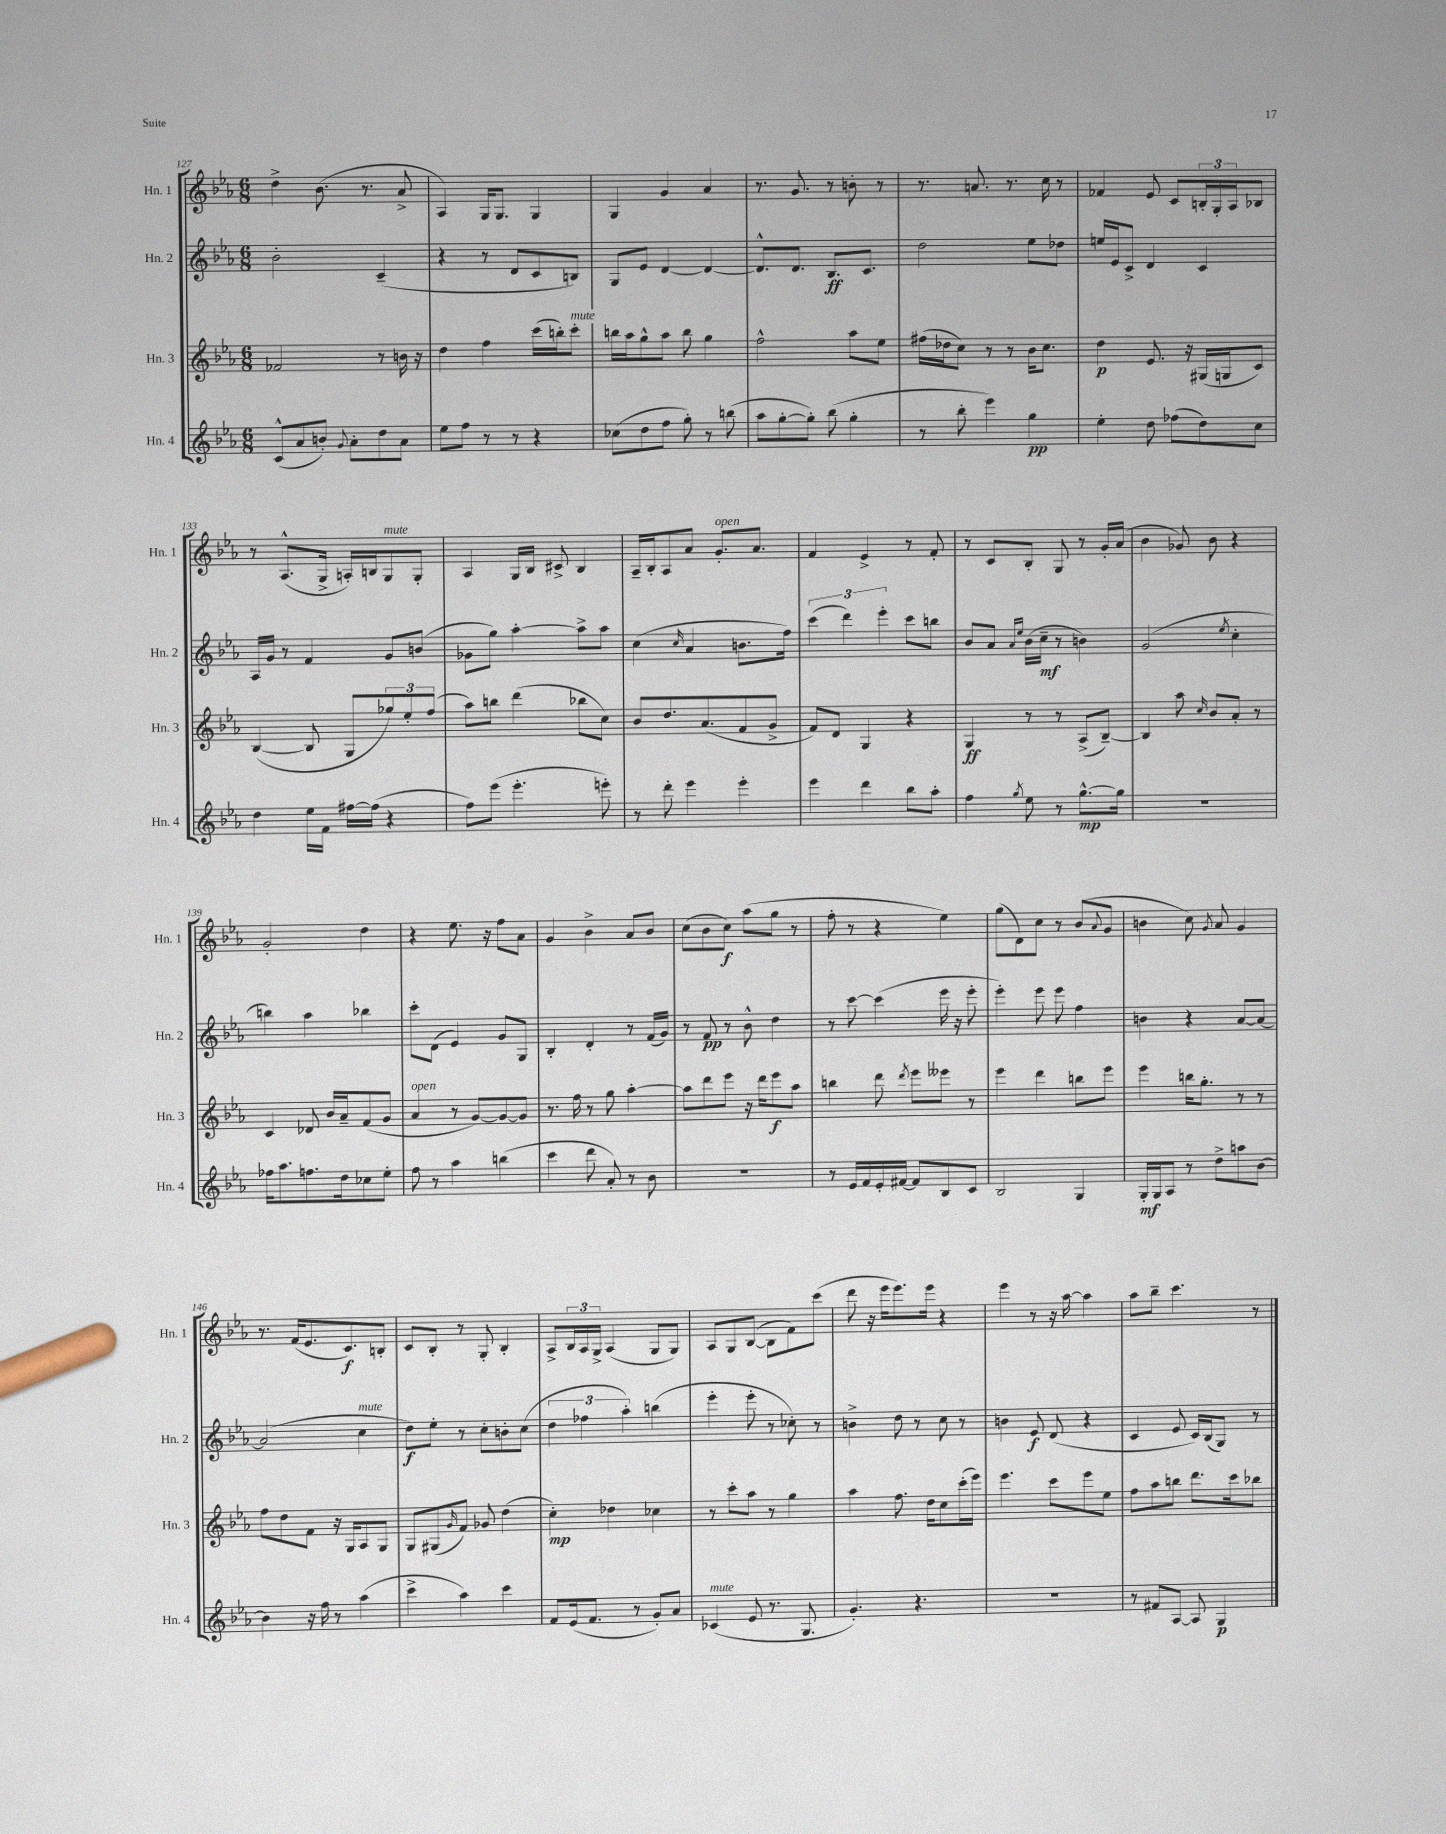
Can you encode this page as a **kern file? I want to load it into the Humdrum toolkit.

**kern	**dynam	**kern	**dynam	**kern	**dynam	**kern	**dynam
*part4	*part4	*part3	*part3	*part2	*part2	*part1	*part1
*staff4	*staff4	*staff3	*staff3	*staff2	*staff2	*staff1	*staff1
*I"Hn. 4	*	*I"Hn. 3	*	*I"Hn. 2	*	*I"Hn. 1	*
*I'Hn. 4	*	*I'Hn. 3	*	*I'Hn. 2	*	*I'Hn. 1	*
*clefG2	*	*clefG2	*	*clefG2	*	*clefG2	*
*k[b-e-a-]	*	*k[b-e-a-]	*	*k[b-e-a-]	*	*k[b-e-a-]	*
*M6/8	*	*M6/8	*	*M6/8	*	*M6/8	*
=127	=127	=127	=127	=127	=127	=127	=127
(8c^^/L	.	2f-X/	.	2b-'\	.	4dd^\	.
8a-/	.	.	.	.	.	.	.
8bn'/J)	.	.	.	.	.	(8.b-\	.
8qqg/	.	.	.	.	.	.	.
8a-'\L	.	.	.	.	.	.	.
.	.	.	.	.	.	8.r	.
8dd\	.	8r	.	(4c~/	.	.	.
8a-\J	.	16bn\	.	.	.	8a-^/	.
.	.	16r	.	.	.	.	.
=128	=128	=128	=128	=128	=128	=128	=128
8ee-\L	.	4dd\	.	4r	.	4A-/)	.
8ff\J	.	.	.	.	.	.	.
8r	.	4ff\	.	8r	.	16G/KL	.
.	.	.	.	.	.	8.G/J	.
8r	.	.	.	8d/L	.	.	.
4r	.	(16ccc\LL	.	8c/	.	4G/	.
.	.	16bbn'\J)	.	.	.	.	.
!	!	!LO:TX:a:i:t=mute	!	!	!	!	!
.	.	8ccc'\J	.	8Bn/J)	.	.	.
=129	=129	=129	=129	=129	=129	=129	=129
(8cc-X\L	.	16bbn\LL	.	8G/L	.	4G/	.
.	.	16aa-\J	.	.	.	.	.
8dd\	.	8gg^^\	.	8e-/J	.	.	.
8ff\J	.	8aa-\J	.	[4d/	.	4g/	.
8gg'\)	.	8bb\	.	.	.	.	.
8r	.	4gg\	.	4d/_	.	4a-/	.
(8bbn\	.	.	.	.	.	.	.
=130	=130	=130	=130	=130	=130	=130	=130
8aa-\L	.	2ff^^\	.	8.d^^/L]	.	8.r	.
[8gg'\	.	.	.	.	.	.	.
.	.	.	.	8.d/J	.	8.g/	.
8gg'\J])	.	.	.	.	.	.	.
(8bb-\	.	.	.	8.B-/L	ff	8r	.
4gg'\	.	8aa-\L	.	.	.	8bn'\	.
.	.	.	.	8.c/J	.	.	.
.	.	8ee-\J	.	.	.	8r	.
=131	=131	=131	=131	=131	=131	=131	=131
8r	.	(16ff#X\LL	.	2dd\	.	8.r	.
.	.	16dd-X\J	.	.	.	.	.
8bb-'\	.	8cc\J)	.	.	.	.	.
.	.	.	.	.	.	8.an/	.
4eee-\)	.	8r	.	.	.	.	.
.	.	8r	.	.	.	8.r	.
4gg\	pp	16b-\KL	.	8ee-\L	.	.	.
.	.	8.cc\J	.	.	.	16cc\	.
.	.	.	.	8dd-X\J	.	8r	.
=132	=132	=132	=132	=132	=132	=132	=132
4ee-'\	.	4dd\	p	16een/LL	.	4f-X/	.
.	.	.	.	16e-/J	.	.	.
.	.	.	.	8c^/J	.	.	.
8dd\	.	8.e-/	.	4d/	.	8e-/	.
(8ff-X\L	.	.	.	.	.	8c/L	.
.	.	16r	.	.	.	.	.
8dd\)	.	(16G#X/LL	.	4c/	.	24Bn'/L	.
.	.	.	.	.	.	24G'/	.
.	.	16Gn/J	.	.	.	.	.
.	.	.	.	.	.	24A-/J	.
8cc\J	.	8c/J)	.	.	.	8B-X/J	.
!!LO:LB:g=z
=133	=133	=133	=133	=133	=133	=133	=133
4dd\	.	([4B-/	.	16A-/LL	.	8r	.
.	.	.	.	16g/JJ	.	.	.
.	.	.	.	8r	.	(8.A-^^/L	.
16ee-\LL	.	8B-/]	.	4f/	.	.	.
16f\JJ	.	.	.	.	.	16G^/Jk	.
[16ff#X\LL	.	8G/L	.	.	.	16An'/LL)	.
(16ff#\JJ]	.	.	.	.	.	16Bn/J	.
!	!	!	!	!	!	!LO:TX:a:i:t=mute	!
4r	.	12gg-X/)	.	8g/L	.	8G/	.
.	.	12ee-'/	.	.	.	.	.
.	.	.	.	(8bn/J	.	8G'/J	.
.	.	(12ff/J	.	.	.	.	.
=134	=134	=134	=134	=134	=134	=134	=134
8ff\L)	.	8aa-\L)	.	8g-X\L	.	4A-/	.
(8eee-\J	.	8bbn\J	.	8gg\J)	.	.	.
4.eee-'\	.	(4ddd\	.	[4aa-'\	.	16G/LL	.
.	.	.	.	.	.	16B-/JJ	.
.	.	.	.	.	.	8c#X^/	.
.	.	8bb-X\L	.	8aa-^\L]	.	4B-/	.
8eeen'\)	.	8cc\J)	.	8aa-\J	.	.	.
=135	=135	=135	=135	=135	=135	=135	=135
8r	.	8b-/L	.	(4cc\	.	16A-~/LL	.
.	.	.	.	.	.	16B-'/J	.
8ddd'\	.	8.dd/	.	.	.	8A-/	.
.	.	.	.	16qqcc/	.	.	.
4eee-\	.	.	.	4a-/	.	8a-/J	.
.	.	(8.a-/	.	.	.	.	.
!	!	!	!	!	!	!LO:TX:a:i:t=open	!
.	.	.	.	.	.	8.g'/L	.
4eee-'\	.	8f/	.	8.bn\L	.	.	.
.	.	.	.	.	.	8.a-/J	.
.	.	8g^/J	.	.	.	.	.
.	.	.	.	16ff\Jk)	.	.	.
=136	=136	=136	=136	=136	=136	=136	=136
4eee-\	.	8f/L)	.	(6ccc\	.	4f/	.
.	.	8d/J	.	.	.	.	.
.	.	.	.	6ddd\)	.	.	.
4ddd\	.	4G/	.	.	.	4e-^/	.
.	.	.	.	6eee-'\	.	.	.
8bb-\L	.	4r	.	8ccc\L	.	8r	.
8aa-'\J	.	.	.	8bbn\J	.	8f'/	.
=137	=137	=137	=137	=137	=137	=137	=137
4ff\	.	4G/	ff	8b-/L	.	8r	.
.	.	.	.	8a-/J	.	8c/L	.
.	.	.	.	16qqa-/LL	.	.	.
8qgg/	.	.	.	16qqee-/JJ	.	.	.
8ee-\	.	8r	.	(16b-\LL	.	8B-'/J	.
.	.	.	.	16cc~\JJ	mf	.	.
8r	.	8r	.	8r	.	8G/	.
[8.gg^^\L	mp	(8A-^/L	.	4bn\)	.	8r	.
.	.	[8B-~/J)	.	.	.	16g'/LL	.
16gg\Jk]	.	.	.	.	.	(16a-/JJ	.
=138	=138	=138	=138	=138	=138	=138	=138
2.r	.	4B-/]	.	(2g/	.	4b-\	.
.	.	8aa-\	.	.	.	8g-X/)	.
.	.	16qqcc/	.	.	.	.	.
.	.	8b-/L	.	.	.	8b-\	.
.	.	.	.	8qee-/	.	.	.
.	.	8a-'/J	.	4cc'\	.	4r	.
.	.	8r	.	.	.	.	.
!!LO:LB:g=z
=139	=139	=139	=139	=139	=139	=139	=139
16ff-X\KL	.	4c/	.	4bbn\)	.	2g'/	.
8.aa-\	.	.	.	.	.	.	.
8.ffn\	.	8d-X/	.	4aa-\	.	.	.
.	.	16b-/LL	.	.	.	.	.
16dd\k	.	16a-~/J	.	.	.	.	.
8cc-X\	.	(8f/	.	4bb-X\	.	4dd\	.
8ee-'\J	.	8g/J	.	.	.	.	.
=140	=140	=140	=140	=140	=140	=140	=140
!	!	!LO:TX:a:i:t=open	!	!	!	!	!
8ff\	.	4a-/	.	8ccc'\L	.	4r	.
8r	.	.	.	(8d\J	.	.	.
4aa-\	.	8r	.	4e-/)	.	8.ee-\	.
.	.	[8g/L)	.	.	.	.	.
.	.	.	.	.	.	16r	.
(4bbn\	.	8g/_	.	8g/L	.	8ff\L	.
.	.	8g/J]	.	8G/J	.	8a-\J	.
=141	=141	=141	=141	=141	=141	=141	=141
4ccc\	.	8.r	.	4B-'/	.	4g/	.
.	.	16ff\	.	.	.	.	.
8ddd\	.	8r	.	4d'/	.	4b-^\	.
8a-'/)	.	8gg\	.	.	.	.	.
8r	.	[4aa-'\	.	8r	.	8a-/L	.
8b-\	.	.	.	(16f/LL	.	8b-/J	.
.	.	.	.	16g/JJ)	.	.	.
=142	=142	=142	=142	=142	=142	=142	=142
2.r	.	8aa-\L]	.	8r	.	(8cc\L	.
.	.	8ddd\	.	8f/	pp	8b-\	.
.	.	8eee-\J	.	8r	.	8cc\J)	f
.	.	16r	.	8b-^^\	.	(8aa-\L	.
.	.	16ddd\KL	.	.	.	.	.
.	.	8eee-\	f	4dd\	.	8gg\J	.
.	.	8aa-\J	.	.	.	8r	.
=143	=143	=143	=143	=143	=143	=143	=143
8r	.	4bbn\	.	8r	.	8ff'\	.
16e-/LL	.	.	.	[8ccc\	.	8r	.
16f/	.	.	.	.	.	.	.
16e-'/	.	8ddd\	.	(4ccc\]	.	4r	.
[16f#X/JJ	.	.	.	.	.	.	.
.	.	8qddd/	.	.	.	.	.
8f#/L]	.	8eee-\L	.	.	.	.	.
8B-/	.	8eee--X\J	.	16eee-\	.	4ee-\)	.
.	.	.	.	16r	.	.	.
8c/J	.	8r	.	8eee-'\	.	.	.
=144	=144	=144	=144	=144	=144	=144	=144
2B-/	.	4eee-\	.	4eee-'\)	.	(8gg\L	.
.	.	.	.	.	.	8d\)	.
.	.	4ddd\	.	8eee-\	.	8cc\J	.
.	.	.	.	8eee-\	.	8r	.
4G/	.	8bbn\L	.	4ff\	.	(8b-/L	.
.	.	.	.	.	.	8qqa-/	.
.	.	8eee-\J	.	.	.	8g/J	.
=145	=145	=145	=145	=145	=145	=145	=145
16G'/LL	mf	4eee-\	.	4bn\	.	4bn\	.
16G/J	.	.	.	.	.	.	.
8A-/J	.	.	.	.	.	.	.
8r	.	16bbn\KL	.	4r	.	8cc\)	.
.	.	8.gg'\J	.	.	.	.	.
.	.	.	.	.	.	8qg/	.
8dd^\L	.	.	.	.	.	8a-/	.
8aan\	.	8r	.	[8a-/L	.	4g/	.
[8b-\J	.	8r	.	8a-/J_	.	.	.
!!LO:LB:g=z
=146	=146	=146	=146	=146	=146	=146	=146
4b-\]	.	8ff\L	.	(2a-/]	.	8.r	.
.	.	8dd\	.	.	.	.	.
.	.	.	.	.	.	(16f/KL	.
16r	.	8f\J	.	.	.	8.e-/	.
16ff\	.	.	.	.	.	.	.
8r	.	16r	.	.	.	.	.
.	.	16G/KL	.	.	.	8.c/)	f
!	!	!	!	!LO:TX:a:i:t=mute	!	!	!
(4aa-\	.	8A-/	.	4cc\	.	.	.
.	.	8G/J	.	.	.	8Bn'/J	.
=147	=147	=147	=147	=147	=147	=147	=147
4ccc^\	.	8G/L	.	8dd\L)	f	8c/L	.
.	.	(8G#X/	.	8ee-'\J	.	8B-'/J	.
.	.	16qqg/	.	.	.	.	.
4aa-\)	.	8f/J)	.	8r	.	8r	.
.	.	8g-X/	.	8cc'\L	.	8G'/	.
4ccc\	.	(4dd\	.	8bn'\	.	4B-'/	.
.	.	.	.	(8cc\J	.	.	.
=148	=148	=148	=148	=148	=148	=148	=148
8f/L	.	4cc'\)	mp	6dd\	.	8A-^/L	.
(16e-/k	.	.	.	.	.	24B-/L	.
.	.	.	.	6ff-X\	.	24A-/	.
8.f/J	.	.	.	.	.	.	.
.	.	.	.	.	.	24G^/JJ	.
.	.	4dd-X\	.	.	.	(4A-/	.
.	.	.	.	6aa-'\)	.	.	.
8r	.	.	.	.	.	.	.
8g'/L)	.	4cc-X\	.	(4bbn\	.	8G/L	.
8a-/J	.	.	.	.	.	8G/J)	.
=149	=149	=149	=149	=149	=149	=149	=149
!LO:TX:a:i:t=mute	!	!	!	!	!	!	!
(4c-X/	.	8r	.	4eee-'\	.	8A-/L	.
.	.	8ccc'\L	.	.	.	8G/	.
8e-/	.	8aa-\J	.	8eee-'\	.	([8B-/J	.
8.r	.	8r	.	8r	.	8B-\L]	.
.	.	4gg\	.	8cc-X'\)	.	8f\)	.
8.G/	.	.	.	.	.	.	.
.	.	.	.	8r	.	(8ccc\J	.
=150	=150	=150	=150	=150	=150	=150	=150
4.g'/)	.	4aa-\	.	4bn^\	.	8ddd\	.
.	.	.	.	.	.	16r	.
.	.	.	.	.	.	16eee-\KL	.
.	.	8.ff\	.	8dd\	.	8.eee-\)	.
4.r	.	.	.	8r	.	.	.
.	.	16dd\KL	.	.	.	16eee-\Jk	.
.	.	8cc\	.	8cc\	.	4r	.
.	.	(16ccc'\L	.	8r	.	.	.
.	.	16eee-\JJ)	.	.	.	.	.
=151	=151	=151	=151	=151	=151	=151	=151
2.r	.	4.eee-\	.	4bn\	.	4eee-\	.
.	.	.	.	8e-/	f	8r	.
.	.	8ccc\L	.	(8d/	.	16r	.
.	.	.	.	.	.	[16aa-\	.
.	.	8eee-\	.	4r	.	4aa-\]	.
.	.	8ee-\J	.	.	.	.	.
=152	=152	=152	=152	=152	=152	=152	=152
8r	.	8ff\L	.	4c/	.	8aa-\L	.
8f#X/L	.	8aa-\	.	.	.	8bb-~\J	.
[8A-/J	.	8bbn\J	.	8e-/	.	4.ccc\	.
8A-/]	.	8.ddd\L	.	16c/LL)	.	.	.
.	.	.	.	(16B-/J	.	.	.
4G/	p	.	.	8G/J)	.	.	.
.	.	16ccc\k	.	.	.	.	.
.	.	8bb-X\J	.	8r	.	8r	.
==	==	==	==	==	==	==	==
*-	*-	*-	*-	*-	*-	*-	*-
